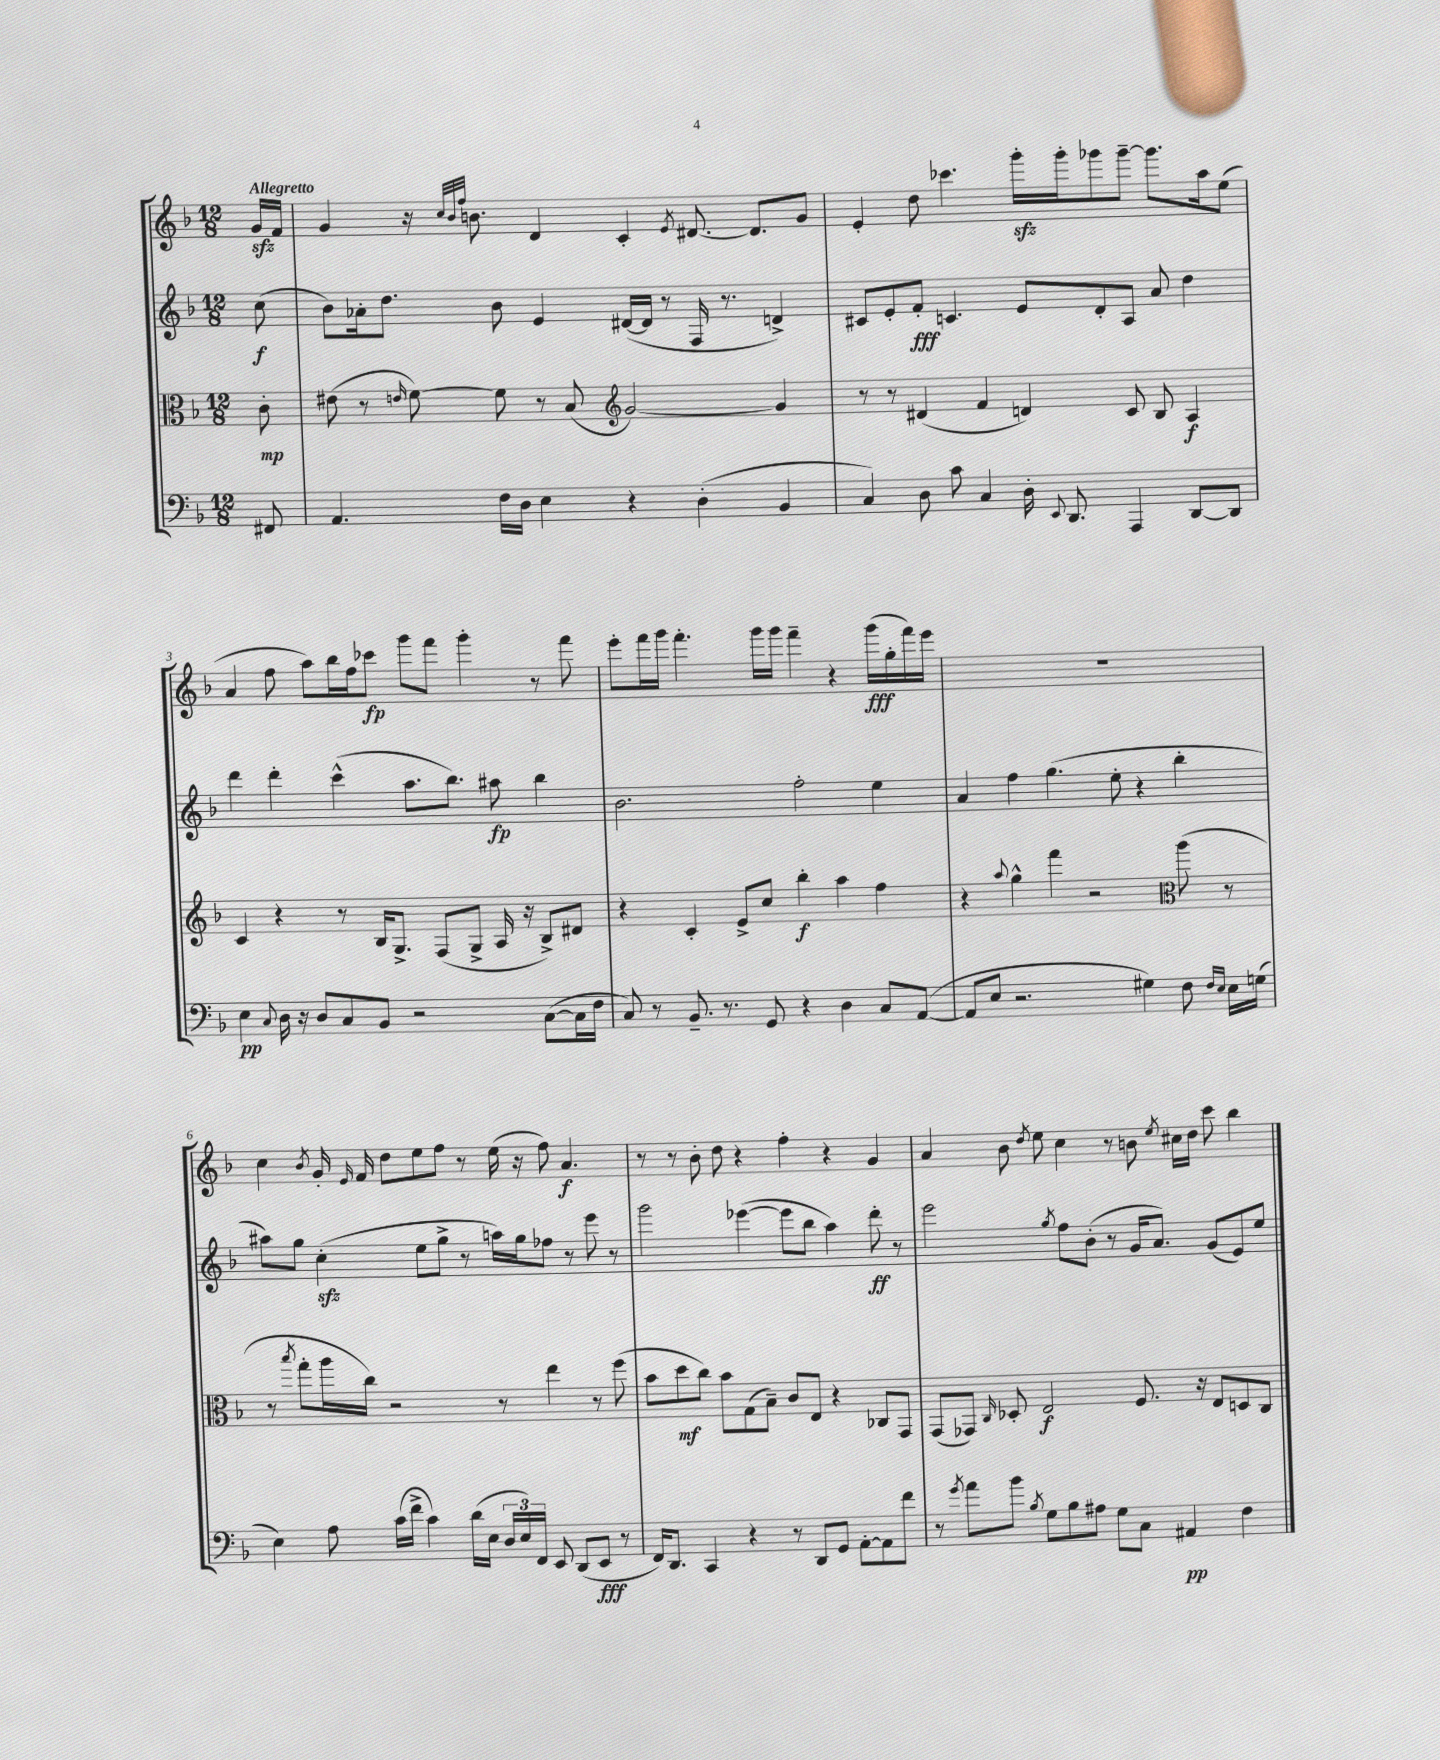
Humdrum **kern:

**kern	**kern	**kern	**kern
*staff4	*staff3	*staff2	*staff1
*clefF4	*clefC3	*clefG2	*clefG2
*k[b-]	*k[b-]	*k[b-]	*k[b-]
*M12/8	*M12/8	*M12/8	*M12/8
8FF#/	8c'\	(8cc\	16g/LL
.	.	.	16f/JJ
=	=	=	=
4.AA/	(8e#\	8b-\L)	4g/
.	8r	16a-'\k	.
.	.	8.dd\J	.
.	16qqe/	.	.
.	[8f\)	.	16r
.	.	.	32qqcc/LLL
.	.	.	32qqb-/
.	.	.	32qqff/JJJ
.	.	.	8.b\
16F\LL	8f\]	8b-\	.
16D\JJ	.	.	.
4E\	8r	4e/	4d/
.	(8B-/	.	.
*	*clefG2	*	*
4r	[2g/)	([16d#/LL	4c'/
.	.	16d#/]JJ	.
.	.	8r	.
.	.	.	8qe/
(4D'\	.	16F/	[8.d#/
.	.	8.r	.
.	.	.	8.d#/]L
4BB-/	4g/]	4d^/)	.
.	.	.	8g/J
=	=	=	=
4C/)	8r	8c#/L	4e'/
.	8r	8e'/	.
8D\	(4d#/	8f'/J	8dd\
8c\	.	4.c/	4.ccc-\
4C/	4f/	.	.
16D'\	4d/)	8e/L	16ggg'\LL
8qqEE/	.	.	.
8.DD/	.	.	16ggg'\J
.	.	8d'/	8ggg-\
4AAA/	8c/	8A/J	[8ggg-~\J
.	8B-/	8a/	8.ggg-\]L
[8DD/L	4A/	4dd\	.
.	.	.	16aa\k
8DD/]J	.	.	(8ee\J
=	=	=	=
4E\	4c/	4ddd\	4a/
8qqC/	.	.	.
16D\	4r	4ddd'\	8ff\
16r	.	.	.
8D/L	.	.	8aa\L)
8C/	8r	(4ccc^^\	16bb-\L
.	.	.	16ff\J
8BB-/J	16B-/LK	.	8ccc-\J
.	8.G^/J	.	.
2r	.	8.aa\L	8ggg\L
.	(8F/L	.	8fff\J
.	.	8.bb-\J)	.
.	8G^/J	.	4ggg'\
.	16A/	8aa#\	.
.	16r	.	.
([8C\L	8B-^/L)	4bb-\	8r
16C\]L	8d#/J	.	8fff\
16F\JJ	.	.	.
=	=	=	=
8C/)	4r	2.b-\	8eee'\L
8r	.	.	16fff\L
.	.	.	16ggg\JJ
8.BB-~/	4c'/	.	4.fff'\
8.r	.	.	.
.	8e^/L	.	.
8GG/	8cc/J	.	16ggg\LL
.	.	.	16ggg\JJ
4r	4bb-'\	2ff'\	4fff~\
4D\	4aa\	.	4r
8C/L	4ff\	4ee\	(16ggg\LL
.	.	.	16gg'\
([8AA/J	.	.	16fff\)
.	.	.	16eee\JJ
=	=	=	=
8AA/]L	4r	4a/	1.r
8E/J	.	.	.
.	8qqaa/	.	.
2.r	4gg^^\	4ff\	.
.	4fff\	(4.gg\	.
.	2r	.	.
.	.	8ee'\	.
4G#\)	.	4r	.
*	*clefC3	*	*
8F\	(8aa\	4bb-'\	.
16qqF/LL	.	.	.
16qqE/JJ	.	.	.
16E\LL	8r	.	.
(16G\JJ	.	.	.
=	=	=	=
4E\)	8r	8aa#\L)	4cc\
.	8qbb-/	.	.
.	8gg'\L	8gg\J	.
.	.	.	8qb-/
8A\	16aa\L	(4cc'\	16g'/
.	.	.	16qqe/
.	16cc\JJ)	.	16f/
(16c\LL	2r	.	8dd\L
16f^\JJ	.	.	.
4c\)	.	8ee\L	8ee\
.	.	8gg^\J	8ff\J
(16d\LL	.	8r	8r
16E\JJ	.	.	.
24D/LL	8r	16aa\LL)	(16ee\
24E/)	.	.	.
.	.	16gg\J	16r
24FF/JJ	.	.	.
8EE/	4ee\	8ff-\J	8ff\)
(8DD/L	.	8r	4.a/
8EE/J	8r	8eee\	.
8r	(8ff\	8r	.
=	=	=	=
16FF/LK)	8b-\L	2ggg\	8r
8.DD/J	.	.	.
.	8dd\	.	8r
4CC/	8cc\J)	.	8b-'\
.	8b-\L	.	8dd\
4r	(8G\	([4eee-\	4r
.	8B-~\J)	.	.
8r	8c/L	8eee-\]L	4ff'\
8DD/L	8E/J	8bb-\J	.
8GG/J	4r	4aa\)	4r
[8AA'\L	.	.	.
8AA\]	8C-/L	8ddd'\	4g/
8f\J	8GG/J	8r	.
=	=	=	=
8r	(8GG/L	2eee\	4a/
8qg/	.	.	.
8a\L	8GG-/J)	.	.
.	16qqC/	.	.
8b-\J	8D-'/	.	8b-\
8qB-/	.	.	8qdd/
8G\L	2E/	.	8ee\
.	.	8qgg/	.
8B-\	.	8ff\L	4cc\
8A#\J	.	(8b-'\J	.
8G\L	.	8r	8r
8C\J	8.F/	16g/LK	8b\
.	.	8.a/J)	.
.	.	.	8qee/
4AA#/	.	.	16cc#\LL
.	16r	.	16dd\JJ
.	8E/L	(8g/L	8ccc\
4F\	8D/	8e/)	4bb-\
.	8C/J	8ee/J	.
==	==	==	==
*-	*-	*-	*-
